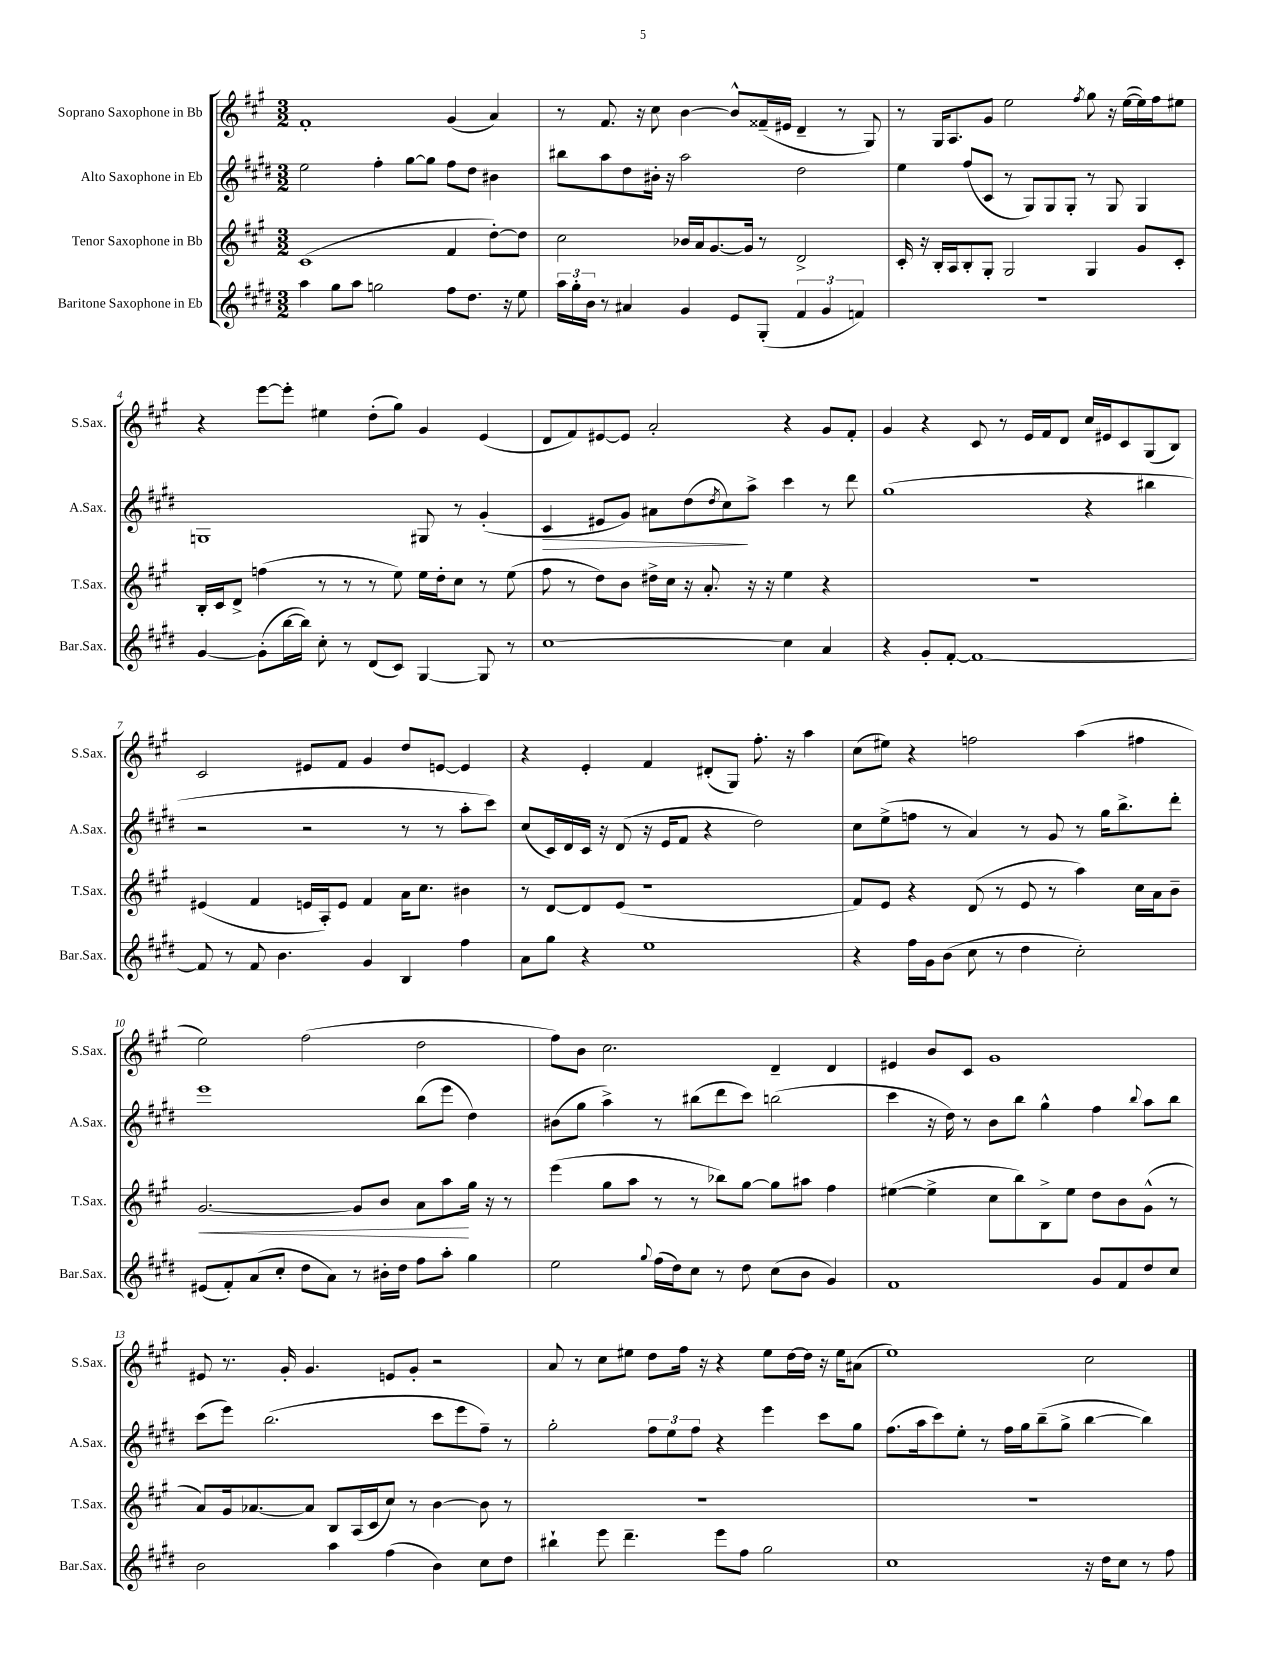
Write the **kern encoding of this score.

**kern	**kern	**kern	**kern
*staff4	*staff3	*staff2	*staff1
*clefG2	*clefG2	*clefG2	*clefG2
*k[f#c#g#d#]	*k[f#c#g#]	*k[f#c#g#d#]	*k[f#c#g#]
*M3/2	*M3/2	*M3/2	*M3/2
4aa	(1c#	2ee	1f#'
8gg#	.	.	.
8aa	.	.	.
2gg	.	4ff#'	.
.	.	[8gg#	.
.	.	8gg#]	.
8ff#	4f#	8ff#	(4g#
8.dd#	.	8dd#	.
.	[8dd')	4b#	4a)
16r	.	.	.
8ee	8dd]	.	.
=	=	=	=
24aa	2cc#	8bb#	8r
24gg#'	.	.	.
24b	.	.	.
8r	.	8aa	8.f#
4a#	.	8dd#	.
.	.	.	16r
.	.	16b#'	8cc#
.	.	16r	.
4g#	16b-	2aa	[4b
.	16a	.	.
.	[8.g#	.	.
8e	.	.	8b^^]
.	16g#]	.	.
(8G#'	8r	.	(16f##~
.	.	.	16e#
6f#	2d^	2dd#	4d~
6g#	.	.	.
.	.	.	8r
6f)	.	.	.
.	.	.	8G#)
=	=	=	=
1.r	16c#'	4ee	8r
.	16r	.	.
.	16B'	.	16G#
.	16A	.	8.A
.	8B'	(8ff#	.
.	8G#'	8c#	8g#
.	2G#	8r	2ee
.	.	8G#)	.
.	.	8G#	.
.	.	8G#'	.
.	.	.	8qff#
.	4G#	8r	8gg#
.	.	8G#	16r
.	.	.	([16ee
.	8g#	4G#	16ee])
.	.	.	16ff#
.	8c#'	.	8ee#
=	=	=	=
[4g#	16B'	1G	4r
.	16c#	.	.
.	8d^	.	.
(8g#']	(4ff	.	[8eee
[16bb	.	.	8eee']
16bb])	.	.	.
8cc#'	8r	.	4ee#
8r	8r	.	.
(8d#	8r	.	(8dd'
8c#)	8ee)	.	8gg#)
[4G#	16ee	8G#	4g#
.	16dd'	.	.
.	8cc#	8r	.
8G#]	8r	(4g#'	(4e
8r	(8ee	.	.
=	=	=	=
[1cc#	8ff#	4c#	8d
.	8r	.	8f#)
.	8dd)	8e#	[8e#
.	8b	8g#)	8e#]
.	16dd#^	8a#	2a'
.	16cc#	.	.
.	16r	(8dd#	.
.	8.a'	.	.
.	.	8qdd#	.
.	.	8cc#)	.
.	16r	8aa^	.
.	16r	.	.
4cc#]	4ee	4ccc#	4r
4a	4r	8r	8g#
.	.	8ddd#	8f#'
=	=	=	=
4r	1.r	(1gg#	4g#
8g#'	.	.	4r
[8f#'	.	.	.
1f#_	.	.	8c#
.	.	.	8r
.	.	.	16e
.	.	.	16f#
.	.	.	8d
.	.	4r	16cc#
.	.	.	16e#
.	.	.	8c#
.	.	4bb#	(8G#
.	.	.	8B)
=	=	=	=
8f#]	(4e#	2r	2c#
8r	.	.	.
8f#	4f#	.	.
4.b	.	.	.
.	16e	2r	8e#
.	16A')	.	.
.	8e	.	8f#
4g#	4f#	.	4g#
4B	16a	8r	8dd
.	8.cc#	.	.
.	.	8r	[8e
4ff#	4b#	8aa'	4e]
.	.	8ccc#)	.
=	=	=	=
8a	8r	(8cc#	4r
8gg#	[8d	16c#)	.
.	.	16d#	.
4r	8d]	16c#	4e'
.	.	16r	.
.	(8e	(8d#	.
1ee	1r	16r	4f#
.	.	16e	.
.	.	8f#	.
.	.	4r	(8d#'
.	.	.	8G#)
.	.	2dd#)	8.ff#'
.	.	.	16r
.	.	.	4aa
=	=	=	=
4r	8f#)	8cc#	(8cc#
.	8e	(8ee^	8ee#)
16ff#	4r	8ff	4r
16g#	.	.	.
(8b	.	8r	.
8cc#	(8d	4a)	2ff
8r	8r	.	.
4dd#	8e	8r	.
.	8r	8g#	.
2cc#')	4aa)	8r	(4aa
.	.	16gg#	.
.	.	8.bb^	.
.	16cc#	.	4ff#
.	16a	.	.
.	8b~	8ddd#'	.
=	=	=	=
(8e#	[2.g#	1eee	2ee)
8f#')	.	.	.
(8a	.	.	.
8cc#'	.	.	.
8dd#	.	.	(2ff#
8a)	.	.	.
8r	8g#]	.	.
16b#'	8b	.	.
16dd#	.	.	.
8ff#	8a	(8bb	2dd
8aa'	8aa	8eee	.
4gg#	16gg#	4dd#)	.
.	16r	.	.
.	8r	.	.
=	=	=	=
2ee	(4eee	(8b#	8ff#)
.	.	8gg#	8b
.	8gg#	4aa^)	2.cc#
.	8aa	.	.
8qqgg#	.	.	.
(16ff#	8r	8r	.
16dd#)	.	.	.
8cc#	8r	(8bb#	.
8r	8bb-)	8ddd#	.
8dd#	[8gg#	8ccc#)	.
(8cc#	8gg#]	(2bb	4d~
8b	8aa#	.	.
4g#)	4ff#	.	4d
=	=	=	=
1f#	([4ee#	4ccc#	4e#
.	4ee#^]	16r	8b
.	.	16dd#)	.
.	.	8r	8c#
.	8cc#	8b	1g#
.	8bb)	8bb	.
.	8B^	4gg#^^	.
.	8ee#	.	.
8g#	8dd	4ff#	.
8f#	8b	.	.
.	.	8qqbb	.
8dd#	(8g#^^	8aa	.
8cc#	8r	8bb	.
=	=	=	=
2b	8a)	(8ccc#	8e#
.	16g#	8eee)	8.r
.	[8.a-	.	.
.	.	(2.bb	.
.	.	.	16g#'
.	8a-]	.	4.g#
4aa	8B	.	.
.	(16A	.	.
.	16c#	.	.
(4ff#	8cc#)	.	8e
.	8r	.	8g#'
4b)	[4b	8ccc#	2r
.	.	8eee	.
8cc#	8b]	8ff#~)	.
8dd#	8r	8r	.
=	=	=	=
4bb#`	1.r	2gg#'	8a
.	.	.	8r
8eee	.	.	8cc#
4.ddd#~	.	.	8ee#
.	.	12ff#	8dd
.	.	12ee	.
.	.	.	16ff#
.	.	12ff#	.
.	.	.	16r
8eee	.	4r	4r
8ff#	.	.	.
2gg#	.	4eee	8ee#
.	.	.	[16dd
.	.	.	16dd]
.	.	8ccc#	16r
.	.	.	16ee#
.	.	8gg#	(8a#
=	=	=	=
1cc#	1.r	(8.ff#	1ee)
.	.	16aa	.
.	.	8ccc#)	.
.	.	8ee'	.
.	.	8r	.
.	.	16ff#	.
.	.	16gg#	.
.	.	(8bb~	.
.	.	8gg#^	.
16r	.	[4bb	2cc#
16dd#	.	.	.
8cc#	.	.	.
8r	.	4bb])	.
8ff#	.	.	.
==	==	==	==
*-	*-	*-	*-
